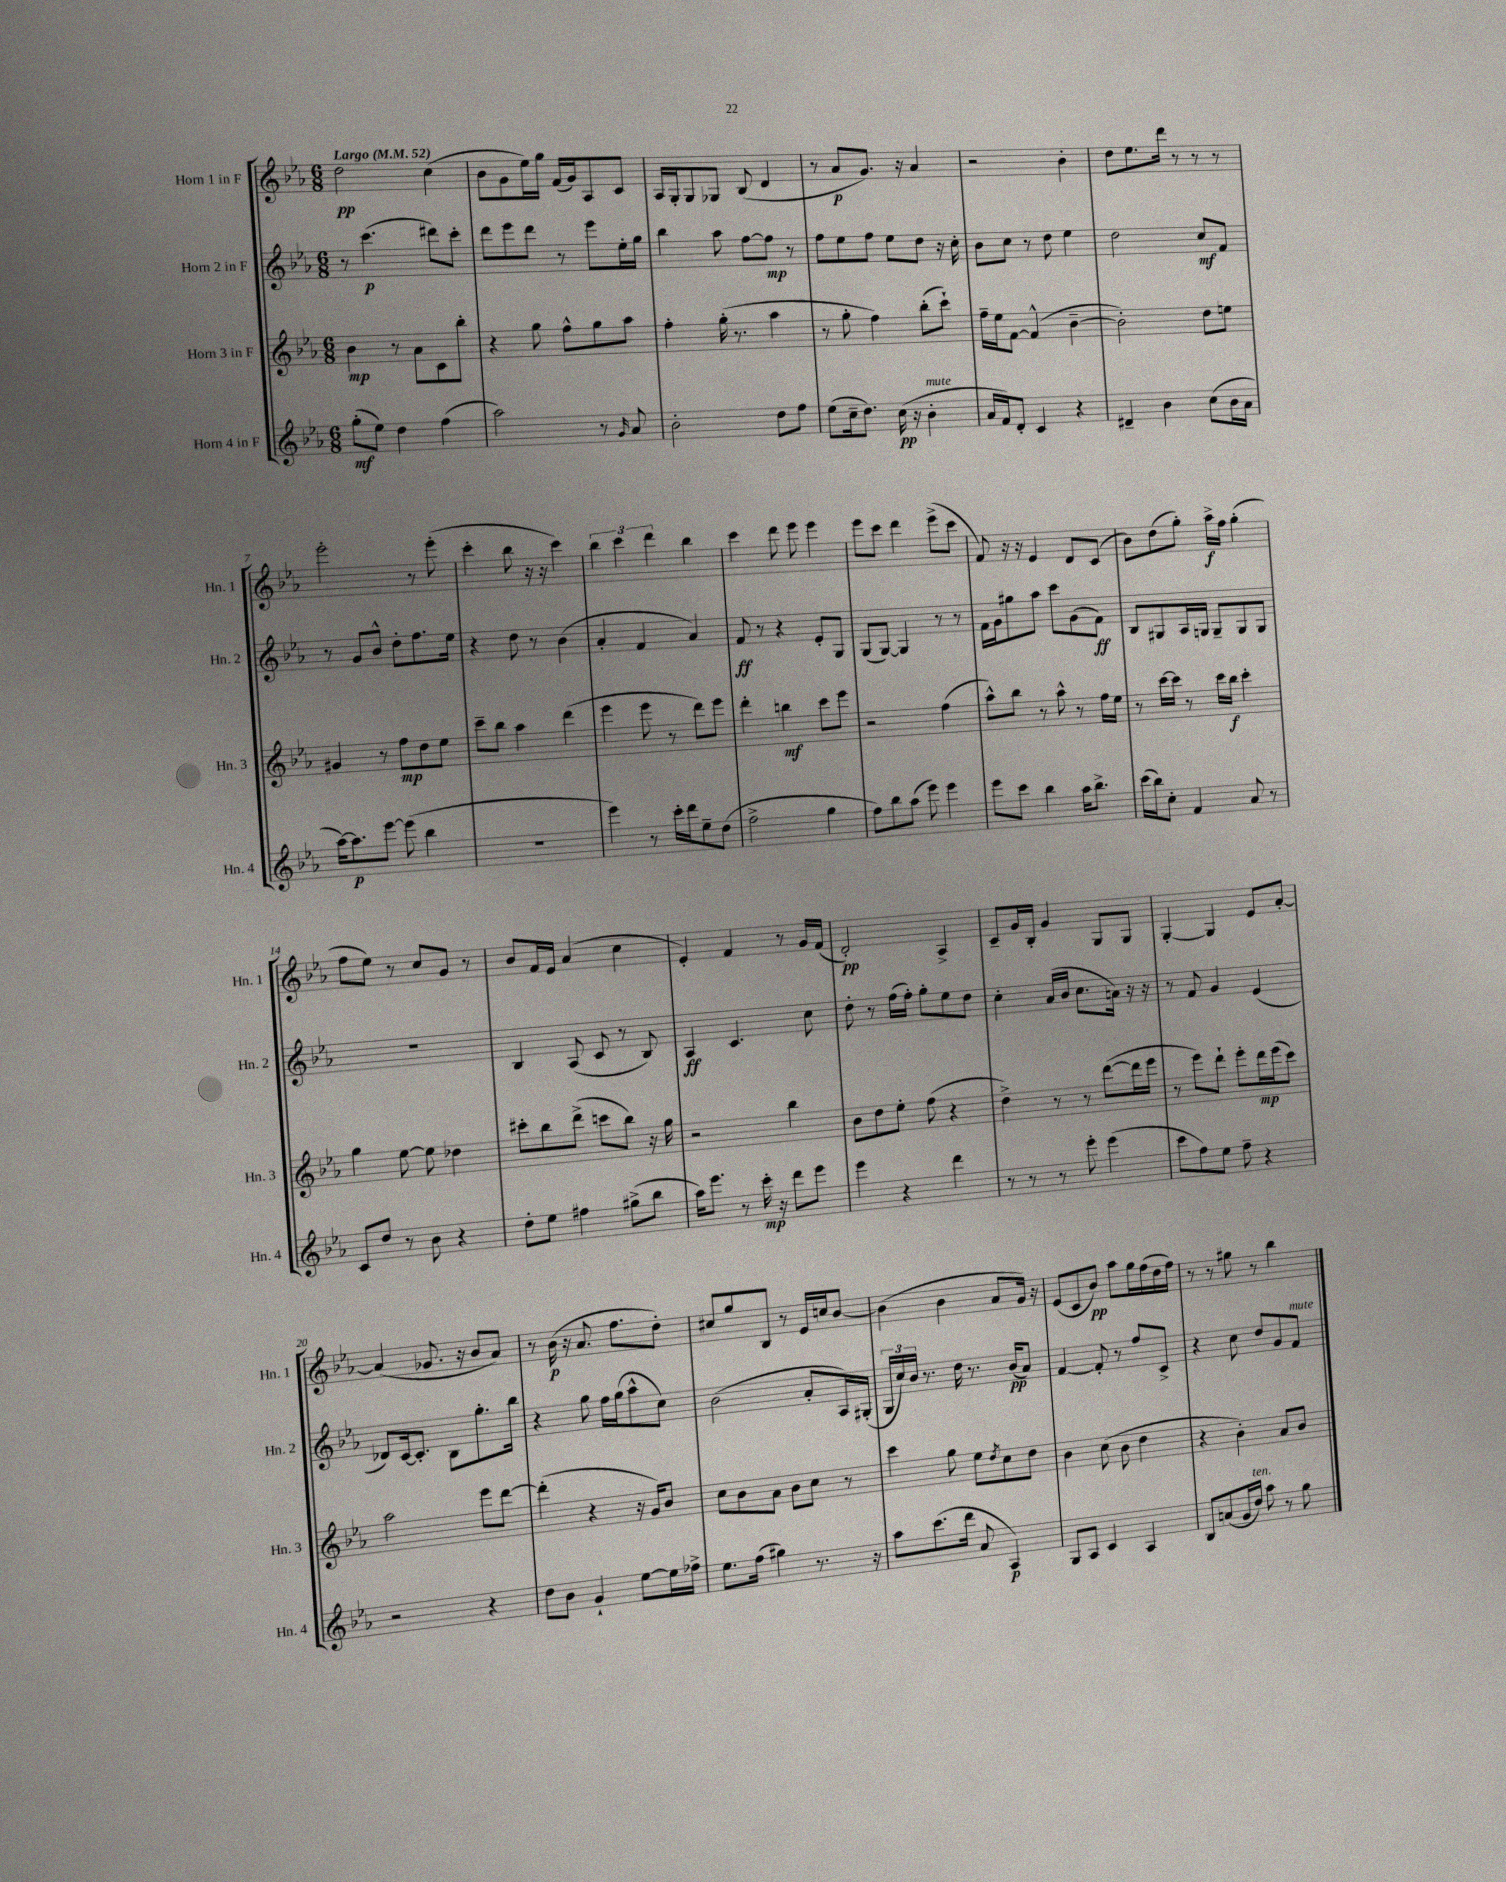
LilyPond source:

<<
\new StaffGroup <<
\new Staff = "s0" \with { instrumentName = "Horn 1 in F" shortInstrumentName = "Hn. 1" } {
    \clef treble \key ees \major \numericTimeSignature \time 6/8 \tempo "Largo" 4 = 52
    d''2\pp c''4( |
    bes'8 g'8 ees''16) g''16 f'16( g'16) aes8 c'8 |
    aes16 g16-. g8 ges8 bes8( d'4 |
    r8 aes'8\p g'8.) r16 aes'4 |
    r2 bes'4-. |
    d''8 ees''8. d'''16 r8 r8 r8 |
    ees'''2-. r8 ees'''8-.( |
    c'''4-. bes''8 r16 r16 c'''4) |
    \tuplet 3/2 { bes''4 c'''4 d'''4 } bes''4 |
    c'''4 d'''8 ees'''8 ees'''4 |
    ees'''8 c'''8 d'''4 ees'''8->( c'''8 |
    f'8) r16 r16 ees'4 d'8 c'8( |
    bes'8) d''8( g''8-.) aes''16->\f f''16 g''4-.( |
    f''8 ees''8) r8 c''8 g'8 r8 |
    bes'8 f'16 ees'16 aes'4( c''4 |
    ees'4-.) f'4 r8 g'16 f'16( |
    d'2-.\pp) aes4-> |
    c'8-- g'16 bes16-. g'4 g8 g8 |
    g4~-. g4 ees'8 aes'8~-. |
    aes'4( ges'8. r16 bes'8 aes'8) |
    r8 bes'16\p( r16 aes'8. f''8. d''8-.) |
    cis''8 g''8 bes8 r8 ees'16 c''16 bes'8~ |
    bes'4( bes'4 aes'8 g'16) r16 |
    ees'8( c'8 bes'8\pp) aes''8 g''16 f''16( d''16 f''16) |
    r8 r8 gis''8 r8 bes''4 \bar "|." |
}
\new Staff = "s1" \with { instrumentName = "Horn 2 in F" shortInstrumentName = "Hn. 2" } {
    \clef treble \key ees \major \numericTimeSignature \time 6/8
    r8 c'''4.\p( dis'''8) c'''8-. |
    d'''8 ees'''8 d'''8 r8 ees'''8 ees''16-. g''16 |
    bes''4 aes''8 f''8~ f''8\mp r8 |
    f''8 ees''8 f''8 ees''8 d''8 r16 c''16-. |
    bes'8 c''8 r8 d''8 ees''4 |
    d''2 c''8\mf f'8 |
    r8 g'8 bes'8-^ d''8-. f''8. ees''16 |
    r4 d''8 r8 bes'4( |
    aes'4-. f'4 aes'4) |
    f'8\ff r8 r4 ees'8-. g8 |
    g8( g8~) g4 r8 r8 |
    f'16 g'16 gis''8 aes''8 c'''8 g'8( f'8\ff) |
    bes8 gis8 aes16 g16 g8-- g8 g8 |
    R2. |
    bes4 aes8( c'8 r8 bes8) |
    aes4\ff c'4. c''8 |
    d''8-. r8 f''16( f''16-.) g''8-. ees''8 d''8 |
    c''4-. aes'16( bes'16 c''8. a'16) r16 r16 |
    r8 f'8 g'4 ees'4( |
    des'8) c'16~ c'8.-. bes8 g''8.-. bes''16 |
    r4 g''8 f''16 g''16( aes''8-^ c''8) |
    bes'2( aes'8-. aes16) gis16-.( |
    \tuplet 3/2 { g16 c''16) bes'16 } r8. d''16 r8. bes'16\pp( aes'8) |
    f'4~ f'8-. r8 f''8 c'8-> |
    r4 c''8 d''8 g'8 f'8^\markup { \italic "mute" } \bar "|." |
}
\new Staff = "s2" \with { instrumentName = "Horn 3 in F" shortInstrumentName = "Hn. 3" } {
    \clef treble \key ees \major \numericTimeSignature \time 6/8
    bes'4\mp r8 aes'8 c'8 bes''8-. |
    r4 g''8 f''8-^ g''8 aes''8 |
    f''4-. g''16-.( r8. aes''4 |
    r8 g''8-. f''4) bes''8-.( c'''8-!) |
    f''16-- ees''16 f'8~ f'4-^( bes'4~-- |
    bes'2-.) d''8 e''8 |
    gis'4 r8 f''8\mp d''8 ees''8 |
    c'''8-- bes''8 aes''4 d'''4( |
    ees'''4 ees'''8 r8 d'''8) ees'''8 |
    d'''4-. b''4\mf c'''8 ees'''8 |
    r2 f''4( |
    aes''8-^) bes''8 r8 aes''8-^ r8 f''16 ees''16 |
    r8 c'''16~ c'''16 r8 c'''16 bes''16\f c'''4-. |
    g''4 ees''8~ ees''8 des''4 |
    cis'''8-. bes''8 d'''8->( c'''8 bes''8) r16 g''16 |
    r2 bes''4 |
    bes'8 d''8 ees''8-. f''8( r4 |
    d''4->) r8 r8 d'''8~( d'''16 ees'''16 |
    r8 ees'''8) d'''8-! ees'''8-. d'''16\mp ees'''16( c'''8) |
    aes''2 ees'''8 d'''8~ |
    d'''4-.( r4 r16 g'16) bes'8 |
    c''8 bes'8 aes'8 bes'8 c''8 r8 |
    c'''4 g''8 ees''8 \acciaccatura { d''8 } c''8 d''8 |
    bes'4 c''8( bes'8 d''4 |
    r4 bes'4-.) aes'8 bes'8 \bar "|." |
}
\new Staff = "s3" \with { instrumentName = "Horn 4 in F" shortInstrumentName = "Hn. 4" } {
    \clef treble \key ees \major \numericTimeSignature \time 6/8
    g''8-.\mf( ees''8) d''4 f''4( |
    aes''2) r8 \grace { g'16 } aes'8 |
    bes'2-. d''8 f''8 |
    ees''8( c''16-- d''8.) c''16\pp( r16 bes'4-.^\markup { \italic "mute" } |
    aes'16 f'16) d'8-. c'4 r4 |
    dis'4-- bes'4 c''8( bes'16 aes'16 |
    aes''16~) aes''8.\p ees'''8~ ees'''8( bes''4 |
    R2. |
    ees'''4) r8 c'''16-. d'''16 ees''8-- d''8( |
    f''2-> g''4 |
    f''8) bes''8 aes''8( ees'''8) ees'''4 |
    ees'''8 c'''8 bes''4 aes''16 bes''8.-> |
    c'''16( bes''16) c''8-. f'4 aes'8 r8 |
    c'8 d''8 r8 bes'8 r4 |
    d''8-. ees''8 fis''4 gis''8->( bes''8 |
    aes''16) ees'''8. r8 c'''16-.\mp r16 d'''8 ees'''8 |
    ees'''4 r4 d'''4 |
    r8 r8 r8 ees'''8-. ees'''4( |
    c'''8 f''8) ees''8 f''8-- r4 |
    r2 r4 |
    d''8 bes'8 g'4-! ees''8~ ees''16 fes''16-> |
    ees''8. f''16( gis''4) r8. r16 |
    aes''8 c'''8.( d'''16 aes'8 aes4\p) |
    g8 aes8 c'4 aes4 |
    bes8 a'8( g'16 d''16^\markup { \italic "ten." }) aes''8 r8 g''8 \bar "|." |
}
>>
>>
